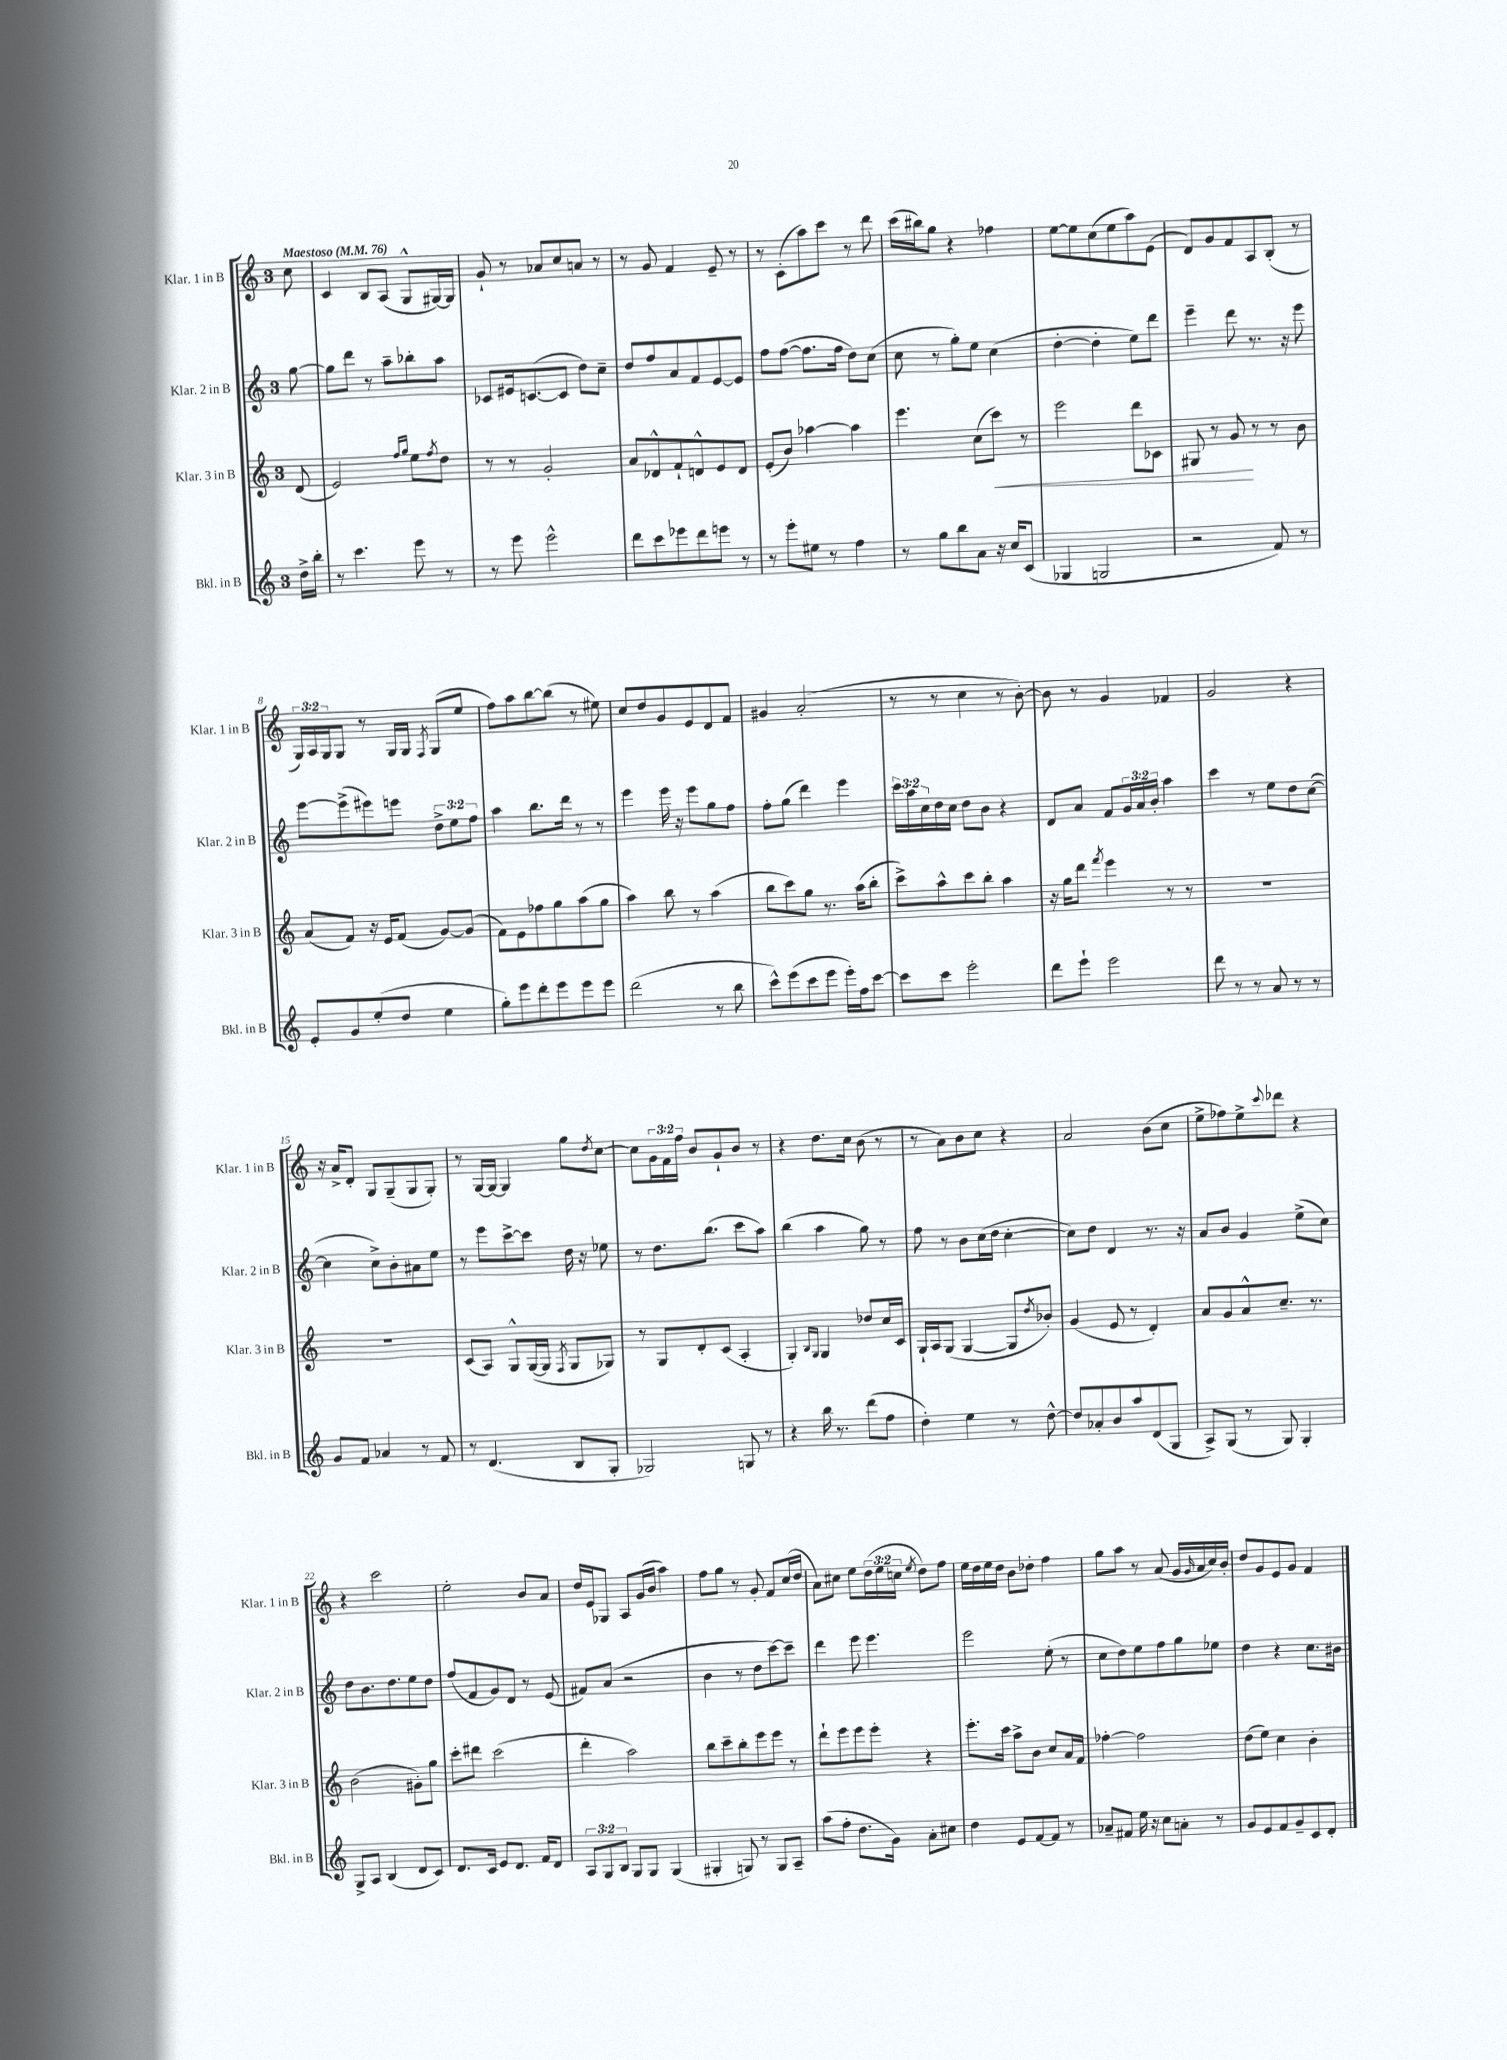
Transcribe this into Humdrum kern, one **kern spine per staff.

**kern	**kern	**dynam	**kern	**kern
*part4	*part3	*part3	*part2	*part1
*staff4	*staff3	*staff3	*staff2	*staff1
*I"Bkl. in B	*I"Klar. 3 in B	*	*I"Klar. 2 in B	*I"Klar. 1 in B
*I'Bkl. in B	*I'Klar. 3 in B	*	*I'Klar. 2 in B	*I'Klar. 1 in B
*clefG2	*clefG2	*	*clefG2	*clefG2
*k[]	*k[]	*	*k[]	*k[]
*M3/4	*M3/4	*	*M3/4	*M3/4
*MM76	*MM76	*	*MM76	*MM76
=	=	=	=	=
!	!	!	!	!LO:TX:a:B:t=Maestoso
16dd^\LL	(8d/	.	[8gg\	8cc\
16bb'\JJ	.	.	.	.
=1	=1	=1	=1	=1
8r	2e/)	.	8gg\L]	4c/
4.ccc\	.	.	8ddd\J	.
.	.	.	8r	8B/L
.	.	.	8aa~\L	(8A/J
.	16qqff/LL	.	.	.
.	16qqgg/JJ	.	.	.
8eee\	8ee\L	.	8bb-X'\	8G^^/L
.	8qff/	.	.	.
8r	8dd\J	.	8aa\J	[16G#X/L)
.	.	.	.	16G#/JJ]
=2	=2	=2	=2	=2
8r	8r	.	8c-X/L	8g`/
8eee\	8r	.	16e#X/k	8r
.	.	.	([8.cn/	.
2eee^^\	2g'/	.	.	8a-X/L
.	.	.	8c/J]	8cc/
.	.	.	8dd\L)	8an/J
.	.	.	8cc~\J	8r
=3	=3	=3	=3	=3
8ddd\L	8a/L	.	8dd/L	8r
8ccc\	8d-X^^/	.	8ff/	8g/
8eee-X\	8f`/	.	8a/	4f/
8ddd\	8dn^^/	.	8f/	.
8eeen\J	8e/	.	[8e/	8e~/
8r	8d/J	.	8e/J]	8r
=4	=4	=4	=4	=4
8r	(8e'/L	.	8ff\L	8r
8eee'\L	8b/J)	.	([8ff\J	(8c'\L
8ee#X\J	[4aa-X\	.	8.ff\L]	8aa\)
8r	.	.	.	8ccc\J
.	.	.	16ff\Jk	.
4ff\	4aa-\]	.	8dd\L)	8r
.	.	.	(8cc\J	8ddd\
=5	=5	=5	=5	=5
8r	4.eee\	.	8cc\	(16ccc\LL
.	.	.	.	16bb#X\J)
8gg\L	.	.	8r	8gg\J
8bb\	.	.	8gg'\L)	4r
8a\J	(8cc\L	.	8ee\J	.
!	!	!LO:HP:b	!	!
16r	8ccc\J)	<	(4cc\	4ff-X\
16cc/KL	.	.	.	.
(8c/J	8r	.	.	.
=6	=6	=6	=6	=6
4G-X/	2eee\	.	[4dd'\	[8ee\L
.	.	.	.	8ee\]
2Gn/	.	.	4dd'\]	(8cc\
.	.	.	.	8ee\
.	8ddd\L	.	8ee\L)	8aa\)
.	8c-X\J	.	8ddd\J	(8e\J
=7	=7	=7	=7	=7
2r	8G#X/	.	4eee~\	8d/L)
.	8r	.	.	8g/
.	8g/	.	8ddd\	8f/
.	8r	[	8.r	8A/
8f/)	8r	.	.	(8B'/J
.	.	.	16r	.
8r	8b\	.	8eee\	8r
!!LO:LB:g=z
=8	=8	=8	=8	=8
8e'/L	(8a/L	.	[8eee\L	24G/LL)
.	.	.	.	24A/
.	.	.	.	24G/J
8g/	8f/J)	.	(8eee^\]	8G/J
(8ee'/	16r	.	8eee#X\)	8r
.	16e/KL	.	.	.
8dd/J	(8f/J	.	8eeen\J	16G/LL
.	.	.	.	16G/JJ
.	.	.	.	8qF/
4ee\	[8g/L)	.	12dd^\L	(8G/L
.	.	.	12ee\	.
.	(8g/J]	.	.	8ee/J
.	.	.	12ff\J	.
=9	=9	=9	=9	=9
8gg'\L)	8f\L)	.	4aa\	8ff\L)
8eee\	8e\	.	.	8aa\
8ddd'\	8ff-X\	.	8.bb\L	[8bb\
8eee\	8gg\	.	.	(8bb\J]
.	.	.	16ddd\Jk	.
8eee\	(8aa\	.	8r	8r
8eee\J	8gg\J	.	8r	8ee#X\)
=10	=10	=10	=10	=10
(2ddd\	4aa\)	.	4eee\	8cc/L
.	.	.	.	8dd/
.	8bb\	.	16eee\	8g/
.	.	.	16r	.
.	8r	.	8eee\L	8e/
8r	(4aa\	.	8gg\	8d/
8bb\	.	.	8ff\J	8f/J
=11	=11	=11	=11	=11
8ccc^^\L)	8bb\L	.	8ff'\L	4g#X/
(8eee\	8ccc\)	.	(8gg\J	.
8ccc\	8gg\J	.	4ddd\)	(2a'/
8eee\J	8.r	.	.	.
16eee'\LL)	.	.	4eee\	.
16ff\J	(16aa\KL	.	.	.
[8ccc\J	8bb'\J	.	.	.
=12	=12	=12	=12	=12
8ccc\L]	8ccc^\L)	.	24ccc\LL	8r
.	.	.	24aa\	.
.	.	.	24cc\	.
8ccc\J	8aa^^\	.	16dd\	8r
.	.	.	16cc\JJ	.
2eee'\	8ccc\	.	8dd\L	4cc\
.	8bb'\J	.	8b\J	.
.	4aa\	.	4r	8r
.	.	.	.	[8b'\)
=13	=13	=13	=13	=13
8ddd\L	16r	.	8d/L	8b\]
.	16gg\KL	.	.	.
8eee`\J	8ddd\J	.	8a/J	8r
.	8qfff/	.	.	.
2eee\	4eee\	.	8f/L	4g/
.	.	.	24g/L	.
.	.	.	24a/	.
.	.	.	24b'/JJ	.
.	8r	.	4aa\	4f-X/
.	8r	.	.	.
=14	=14	=14	=14	=14
8ddd\	2.r	.	4ccc\	2g/
8r	.	.	.	.
8r	.	.	8r	.
8a/	.	.	8ee\L	.
8r	.	.	8dd\	4r
8r	.	.	([8cc\J	.
!!LO:LB:g=z
=15	=15	=15	=15	=15
8g/L	2.r	.	4cc\]	16r
.	.	.	.	16a^/KL
8f/J	.	.	.	8d'/J
4a-X/	.	.	8cc^\L)	8G/L
.	.	.	8b'\	(8G~/
8r	.	.	8a#X\	8G/
8f/	.	.	8ee\J	8G'/J)
=16	=16	=16	=16	=16
8r	(8c/L	.	8r	8r
(4.d/	8A/J)	.	8eee\L	[16G/LL
.	.	.	.	16G/JJ_
.	8G^^/L	.	[8ccc^\	4G/]
.	([16G/L	.	8ccc\J]	.
.	16G/JJ]	.	.	.
.	8qF/	.	.	.
8B/L	8G/L	.	16dd\	8gg\L
.	.	.	16r	.
.	.	.	.	8qdd/
8G'/J	8G-X/J)	.	8ee-X\	[8cc\J
=17	=17	=17	=17	=17
2G-X/)	8r	.	8r	8cc\L]
.	8G/L	.	8.dd\L	24g\L
.	.	.	.	24f\
.	.	.	.	24ff\JJ
.	8d'/	.	.	8b/L
.	.	.	(8.bb\J	.
.	(8c/J	.	.	8g`/
8Gn/	4A'/	.	8ccc\L	8b/J
8r	.	.	8aa\J)	8r
=18	=18	=18	=18	=18
4r	4G'/)	.	(4bb\	4r
.	16qqB/LL	.	.	.
.	16qqG/JJ	.	.	.
16bb\	4G/	.	4aa\	8.dd\L
8.r	.	.	.	.
.	.	.	.	16cc\Jk
(8ddd\L	8dd-X/L	.	8gg\)	(8b\
8ff\J	16cc/L	.	8r	8r
.	16c/JJ	.	.	.
=19	=19	=19	=19	=19
4dd'\)	16G`/LL	.	8ff\	8r
.	16A/J	.	.	.
.	(8G/J	.	8r	8a\L)
4ee\	[4G/	.	8b\L	8b\
.	.	.	(16cc\L	8cc\J
.	.	.	16dd\JJ	.
8r	8G/L]	.	[4cc'\	4r
.	8qdd/	.	.	.
[8dd^^\	8b-X'/J)	.	.	.
=20	=20	=20	=20	=20
8dd/L]	(4g/	.	8cc\L])	2a/
8a-X'/	.	.	8dd\J	.
8b/	8e/	.	4d/	.
8aa/	8r	.	.	.
(8d/	4d'/)	.	8.r	(8b\L
8G/J	.	.	.	8cc\J
.	.	.	16r	.
=21	=21	=21	=21	=21
8A^/L)	8a/L	.	8a/L	8ee^\L
(8G/J	8g/	.	8b/J	8ff-X\)
8r	8a^^/	.	4g/	8ee^\
.	.	.	.	8qqccc/
8G/)	8.cc~/J	.	.	8ddd-X\J
4G'/	.	.	(8ee^\L	4r
.	8.r	.	.	.
.	.	.	8cc\J)	.
!!LO:LB:g=z
=22	=22	=22	=22	=22
8G^/L	(2b\	.	8dd\L	4r
8A/J	.	.	8.b\	.
(4B/	.	.	.	2ccc\
.	.	.	8.dd\	.
8d/L	8g#X'\L)	.	8ee\	.
8c/J)	8gg\J	.	8dd\J	.
=23	=23	=23	=23	=23
8.d/L	8ccc'\L	.	(8ff/L	2ee'\
.	8ddd#X\J	.	8f/	.
16c/Jk	.	.	.	.
8e/L	(2ccc\	.	8g/)	.
8.d/J	.	.	8d/J	.
.	.	.	8r	8b/L
16f/KL	.	.	.	.
8d/J	.	.	(8e/	8a/J
=24	=24	=24	=24	=24
12A/L	4ddd'\	.	8f#X/L)	16dd/LL
.	.	.	.	16e/J
12G/	.	.	.	.
.	.	.	(8a/J	8G-X/J
12B/J	.	.	.	.
8G/L	2aa\)	.	2r	8A/L
8G/J	.	.	.	(16g/L
.	.	.	.	16b/JJ
(4G/	.	.	.	4aa\)
=25	=25	=25	=25	=25
4G#X'/	8bb\L	.	4b\	8ff\L
.	8ccc~\	.	.	8gg\J
8Gn/)	8bb'\	.	8r	8r
8r	8eee\	.	8dd\L	8g'/
8G/L	8eee\J	.	[8ccc\)	8f/L
8A~/J	8r	.	8ccc~\J]	(16cc/L
.	.	.	.	16dd/JJ
=26	=26	=26	=26	=26
(8aa\L	8ddd`\L	.	4ddd\	8a\L)
8ff'\J	8eee\	.	.	8cc#X\J
8.dd\L	8eee\	.	8eee\	8ee\L
.	8eee'\J	.	4.eee\	(24dd\L
.	.	.	.	24ee\
16g\Jk)	.	.	.	.
.	.	.	.	24ccn\JJ
.	.	.	.	8qee/
8a'\L	4r	.	.	8dd\L)
8cc#X\J	.	.	.	8ff\J
=27	=27	=27	=27	=27
4dd\	8.eee'\L	.	2eee\	16ee\LL
.	.	.	.	16dd\
.	.	.	.	16ee\
.	16ccc\Jk	.	.	16dd\JJ
8e/L	8aa^\L	.	.	8b\L
[8f/	8b\J	.	.	8dd-X'\J
8f/J]	8cc/L	.	(8ee'\	4ff\
8r	16a/L	.	8r	.
.	16f/JJ	.	.	.
=28	=28	=28	=28	=28
8a-X~/L	[4ff-X'\	.	8cc\L	8gg\L
8f#X/J	.	.	8dd\)	8aa\J
16ee\	2ff-\]	.	8ee\	8r
16r	.	.	.	.
8cc\L	.	.	8ff\	(8a/
8an'\J	.	.	8gg\	16g/LL
.	.	.	.	16qqg/
.	.	.	.	16a/
8r	.	.	8ee-X\J	16cc/)
.	.	.	.	16b'/JJ
=29	=29	=29	=29	=29
8g/L	(8dd\L	.	4dd\	8dd/L
8e/	8ee\J)	.	.	8g/
8f/	4cc\	.	4r	8e/
8g~/	.	.	.	8g/J
8c/	4b'\	.	8.cc\L	4f/
8d'/J	.	.	.	.
.	.	.	16b#X\Jk	.
==	==	==	==	==
*-	*-	*-	*-	*-
